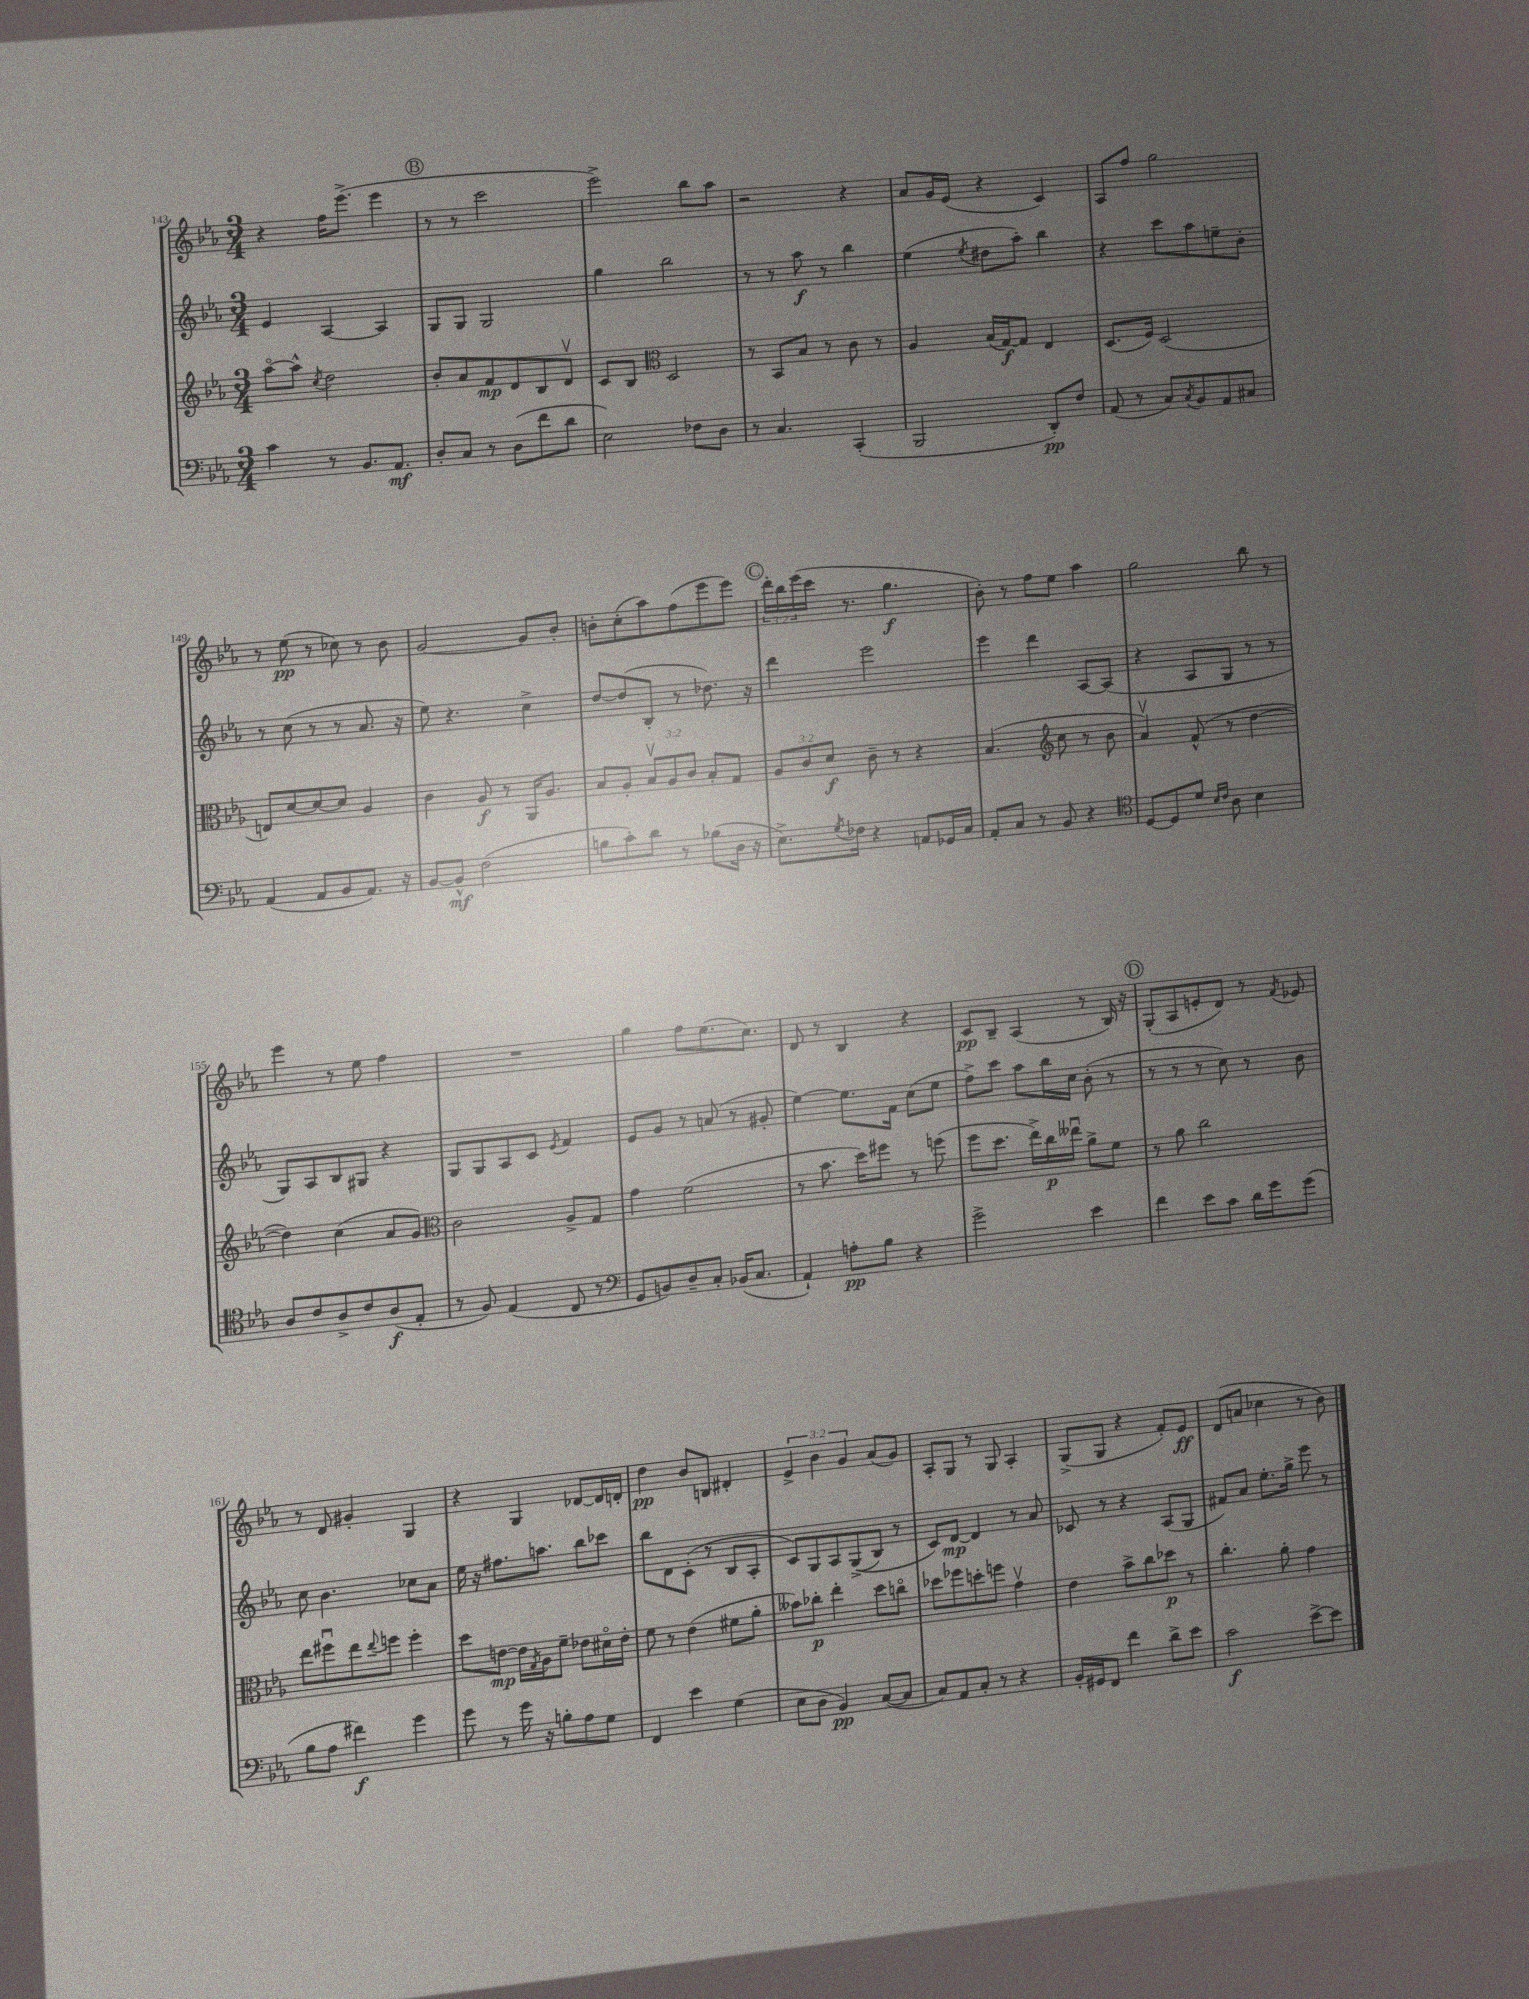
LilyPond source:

<<
\new StaffGroup <<
\new Staff = "s0" {
    \clef treble \key ees \major \numericTimeSignature \time 3/4 \override Staff.TupletNumber.text = #tuplet-number::calc-fraction-text
    r4 f''16 ees'''8.->( ees'''4 |
    \mark \markup { \circle "B" } r8 r8 c'''2 |
    ees'''2->) bes''8 aes''8 |
    r2 r4 |
    aes'8 g'16 ees'16( r4 c'4) |
    aes8 f''8 g''2 |
    r8 ees''8\pp( r8 ces''8) r8 bes'8 |
    g'2~ g'8 bes'8-. |
    b'8-. c''8-.( aes''8) f''8( ees'''8 ees'''8) |
    \mark \markup { \circle "C" } \tuplet 3/2 { d'''16-. bes''16 ees'''16( } c'''16 r8. g''4.\f |
    bes'8-.) r8 f''8 ees''8 aes''4 |
    g''2 bes''8 r8 |
    ees'''4 r8 ees''8 f''4 |
    R2. |
    g''4 f''8 ees''8.( c''8.) |
    d'8 r8 bes4 r4 |
    c'8\pp bes8-- aes4( r8 bes16) r16 |
    \mark \markup { \circle "D" } g8-.( aes8 e'8-. d'8) r8 \acciaccatura { f'8 } ees'8 |
    r8 d'8 gis'4-. g4 |
    r4 g4 des'8~ des'16 d'16-. |
    d''4\pp bes'8 b8 dis'4-. |
    \tuplet 3/2 { ees'4-> bes'4 g'4 } aes'8( g'8) |
    aes8-. g8 r8 g8 aes4-. |
    g8->( g8 r4 f'8-.) ees'8\ff |
    d'8( a'8 ces''4 r8 bes'8) \bar "|." |
}
\new Staff = "s1" {
    \clef treble \key ees \major \numericTimeSignature \time 3/4
    ees'4 aes4~ aes4 |
    \mark \markup { \circle "B" } g8 g8 g2 |
    g''4 bes''2 |
    r8 r8 aes''8\f r8 bes''4 |
    ees''4( \acciaccatura { ees''8 } dis''8 aes''8-.) bes''4 |
    r4 c'''8 aes''8 e''8-- bes'8-. |
    r8 c''8( r8 r8 aes'8. r16 |
    ees''8) r4. c''4-> |
    d''8~ d''8( bes8-. r8 des''8.) r16 |
    \mark \markup { \circle "C" } d'''4 ees'''2 |
    ees'''4 d'''4 aes8~ aes8( |
    r4 aes8 g8 r8 r8 |
    g8) aes8 bes8 gis8 r4 |
    g8 g8 aes8 c'8 \acciaccatura { ees'8 } f'4 |
    ees'8 g'8 r8 a'8( r8 gis'8-. |
    ees''4~) ees''8. f'16 c''8( ees''8 |
    f''8->) c'''8 aes''8 bes''16 c''16 bes'8-.( r8 |
    \mark \markup { \circle "D" } r8 r8 r8 c''8) r8 bes'8 |
    c''8 bes'4. ces''8 aes'8 |
    ees''16 r16 fis''8. a''8. bes''8 ces'''8 |
    bes''8 d'8 c'8-.( r8 bes8 aes8-. |
    c'8) g8 aes8 g8->(\( bes8) r8 |
    c'8\) d'8~\mp d'4 r8 aes'8 |
    ces'8 r8 r4 aes8( g8 |
    fis'8) aes'8 ees''8.-. g''16-> ees'''8 r8 \bar "|." |
}
\new Staff = "s2" {
    \clef treble \key ees \major \numericTimeSignature \time 3/4 \override Staff.TupletNumber.text = #tuplet-number::calc-fraction-text
    aes''8~\flageolet aes''8-^ \acciaccatura { c''8 } d''2 |
    \mark \markup { \circle "B" } bes'8-. aes'8 f'8\mp d'8 bes8 d'8\upbow |
    c'8 bes8 \clef alto d2 |
    r8 bes,8 bes8 r8 c'8 r8 |
    aes4 bes16( g16~\f) g8 ees4 |
    d8.( f16) d2( |
    e8) d'8~ d'8~ d'8 aes4 |
    c'4 aes8\f r8 aes,16 aes8. |
    bes8 aes8-. \tuplet 3/2 { bes8\upbow aes8 c'8 } bes8-. g8 |
    \mark \markup { \circle "C" } \tuplet 3/2 { aes8 c'8 d'8\f } c'8-- r8 r4 |
    bes4.( \clef treble c''8 r8 bes'8 |
    aes'4\upbow) f'8-^( r8 d''4~ |
    d''4) c''4( aes'8 g'8) |
    \clef alto c'2 aes8-> g8 |
    g'4 f'2( |
    r8 bes'8. d''16) fis''8 r8 f''8( |
    f''8 d''8. ees''16->) c''16\p eeses''16\downbow aes'8-> f'8 |
    \mark \markup { \circle "D" } r8 aes'8 c''2 |
    ees''8 fis''8\downbow ees''8 \appoggiatura { ees''8 } f''8 f''4-. |
    d''8 e'8~\mp e'16 \acciaccatura { g8 } aes16 f'8-- ees'8 dis'16\flageolet ees'16-. |
    f'8 r8 ees'4( fis'8 aes'8-. |
    beses'8) ces''8-.\p ees''4-. d''8 c''8\flageolet |
    des''8 fes''8 d''8-. f''8 g'4\upbow |
    ees'4 bes'8-> c''8 des''8\p r8 |
    c''4.-. aes'8-. g'4 \bar "|." |
}
\new Staff = "s3" {
    \clef bass \key ees \major \numericTimeSignature \time 3/4
    c'4 r8 bes,8. aes,8.\mf |
    \mark \markup { \circle "B" } d8-. c8 r8 d8( f'8 d'8 |
    ees2) fes8 d8 |
    r8 c4. c,4-.( |
    bes,,2 d,8-.\pp) f8 |
    aes,8( r8 c8) \acciaccatura { c8 } bes,8 aes,8 cis8 |
    aes,4( aes,8 bes,8 aes,8.) r16 |
    bes,8~ bes,8-^\mf f2( |
    b8 c'8-.) d'8 r8 bes8( d16 r16 |
    \mark \markup { \circle "C" } ees8.->) \acciaccatura { g8 } fes16 r4 a,8 ges,16 c16 |
    aes,8-. c8 r8 bes,8 r4 |
    \clef tenor d8~ d8 d'8 \grace { bes16 c'16 } aes8 bes4 |
    aes8 c'8 aes8-> c'8 aes8\f( ees8-. |
    r8 f8) ees4( c8 r8 |
    \clef bass g,8 b,8) d8-- c8-. bes,16( c8. |
    aes,4-!) a8-.\pp bes8 r4 |
    g'2-> ees'4 |
    \mark \markup { \circle "D" } f'4 ees'8 c'8 d'16 g'16 g'8( |
    bes8 aes8 fis'4\f) g'4 |
    g'8 r8 g'16 r16 b8-. aes8 g8 |
    f,4 ees'4 g4( |
    ees8 d8 bes,4\pp) c8~( c8 |
    c8) aes,8 c8-. r8 r4 |
    bes,16-. gis,16 f,8 f'4 d'8-> ees'8 |
    c'2\f ees'8~-> ees'8 \bar "|." |
}
>>
>>
\layout { \context { \Score currentBarNumber = #143 } }
